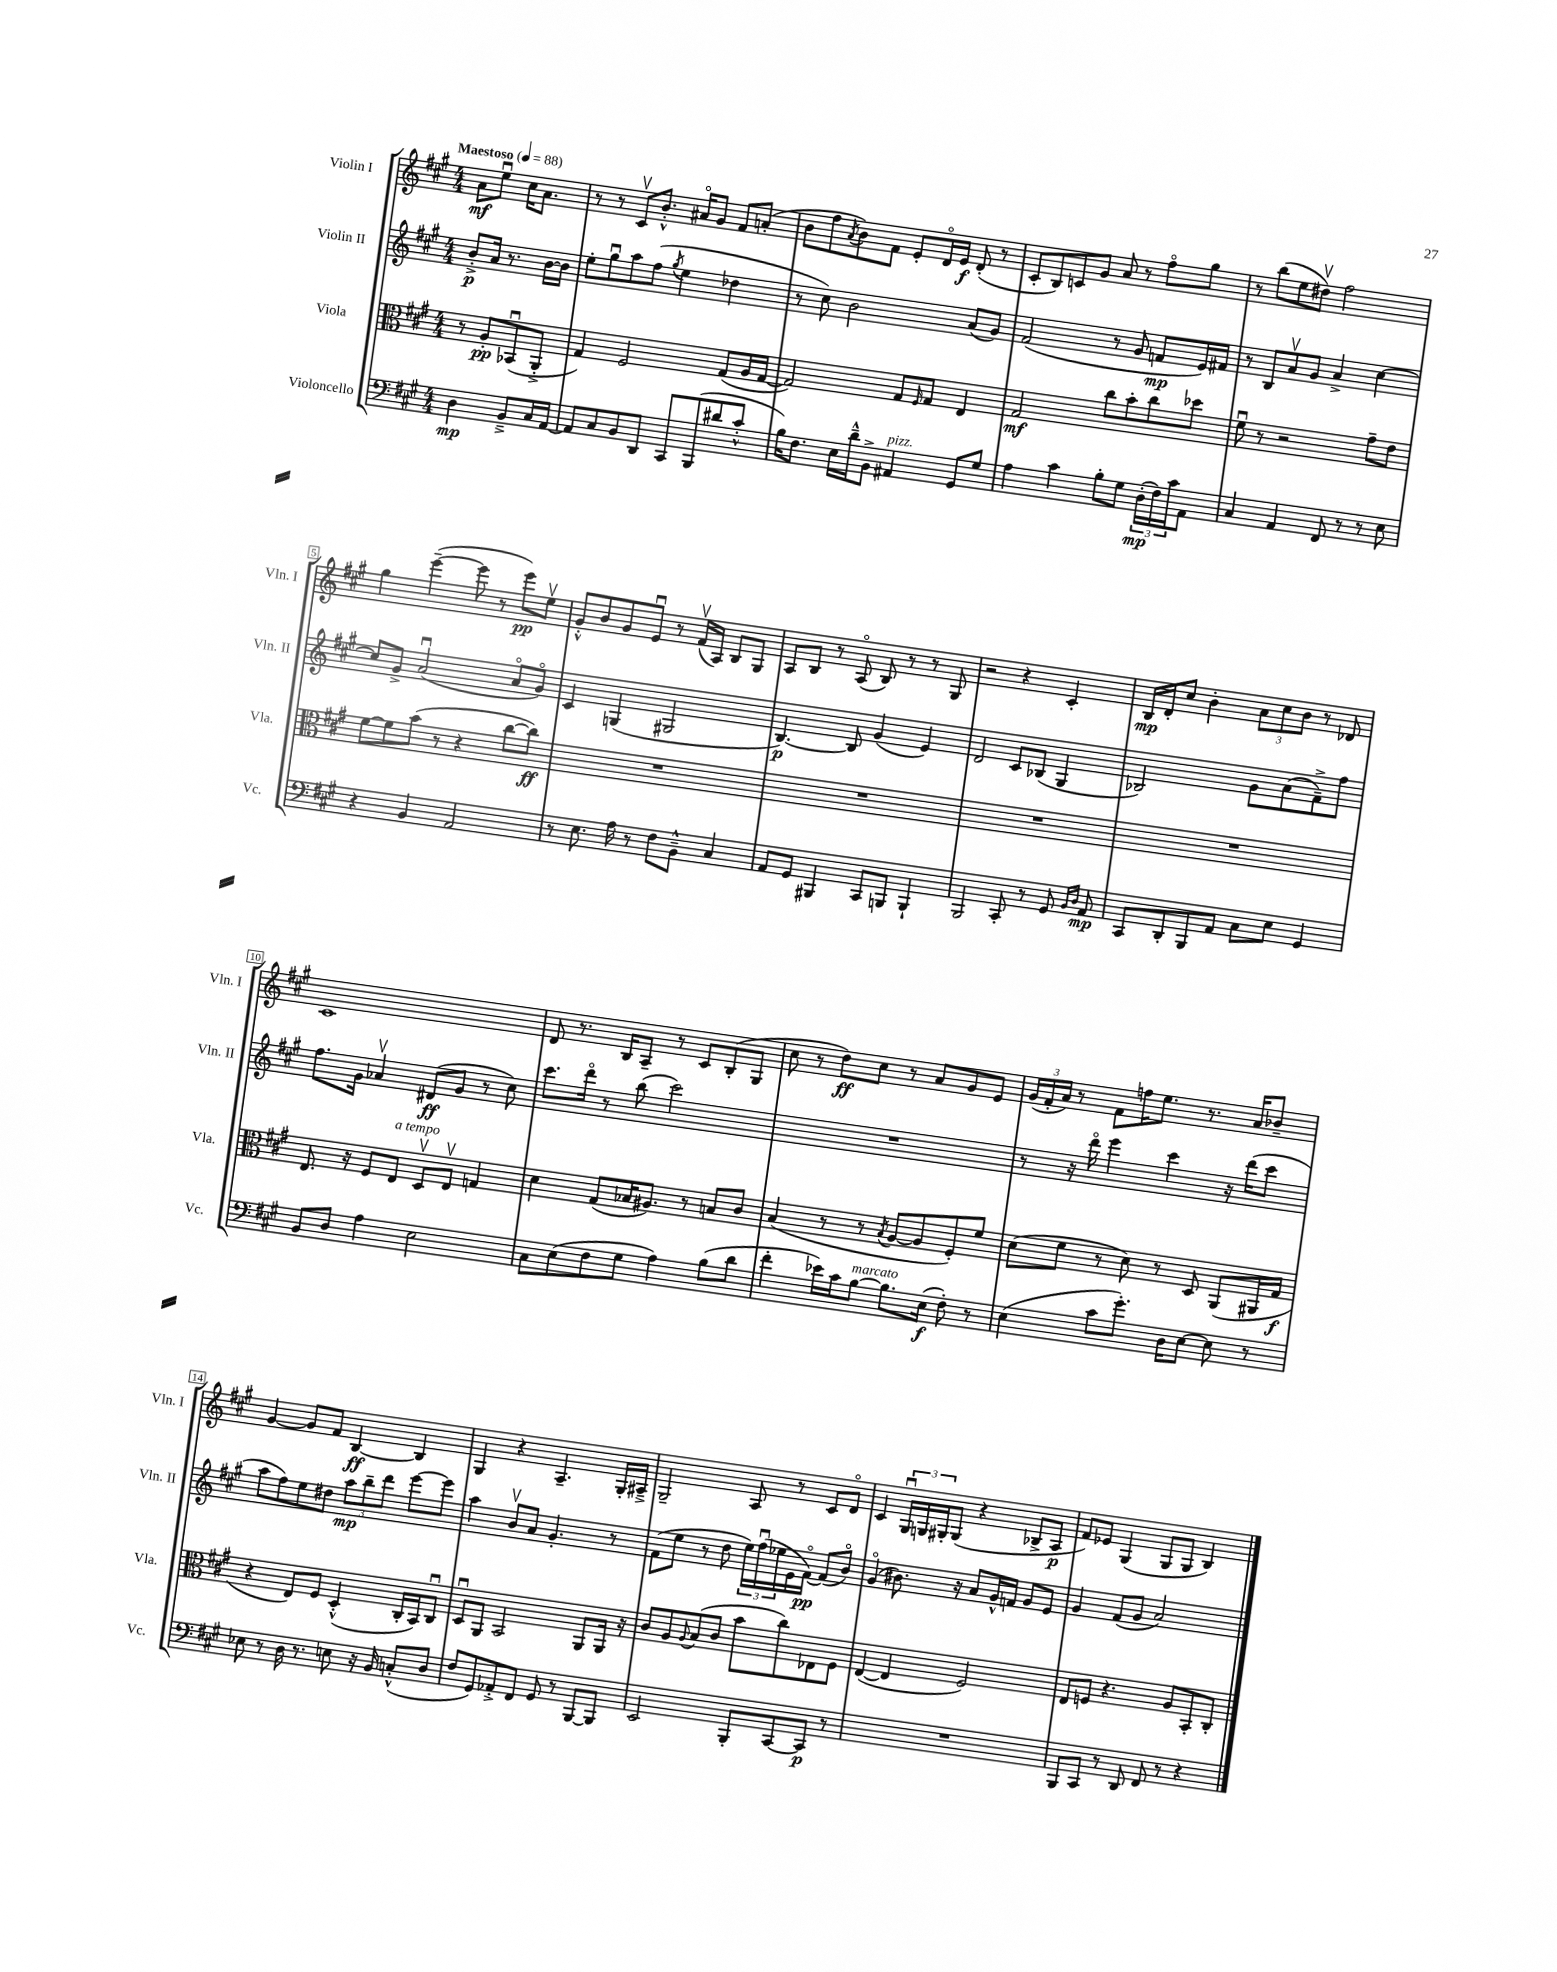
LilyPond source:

<<
\new StaffGroup <<
\new Staff = "s0" \with { instrumentName = "Violin I" shortInstrumentName = "Vln. I" } {
    \clef treble \key a \major \numericTimeSignature \time 4/4 \partial 2 \tempo "Maestoso" 4 = 88
    a'8\mf e''8\downbow cis''16 a'8. |
    r8 r8 cis'8\upbow b'8.-.-^ ais'16\flageolet gis'8 fis'8 a'8-.( |
    b'8 fis''8 \acciaccatura { a'8 } b'8) fis'8 e'8-. d'16\flageolet e'16\f d'8-.( r8 |
    cis'8-. b8) c'8 gis'8 a'8 r8 fis''8\flageolet gis''8 |
    r8 b''8( e''8 dis''8\upbow) fis''2 |
    gis''4 e'''4~--( e'''8 r8 e'''8\pp) e''8\upbow |
    gis'8-.-^ b'8 gis'8 e'8\downbow r8 fis'16\upbow( a16) b8 gis8 |
    a8 b8 r8 a8\flageolet( b8) r8 r8 gis8 |
    r2 r4 cis'4-. |
    b16\mp d'16-. cis''8 b'4-. \tuplet 3/2 { a'8 cis''8 b'8 } r8 des'8 |
    cis'1 |
    d'8 r8. b16 a8-- r8 cis'8 b8-.( gis8 |
    cis''8 r8 d''8\ff) cis''8 r8 a'8 gis'8 e'8 |
    \tuplet 3/2 { gis'16( fis'16-. a'16) } r8 fis'8 f''16 e''8. r8. a'16 bes'8-- |
    gis'4~ gis'8 fis'8 b4~\ff b4 |
    gis4 r4 a4.-- gis16-. ais16---> |
    gis2-- a8 r8 cis'8 d'8\flageolet |
    cis'4 \tuplet 3/2 { gis16\downbow g16 gis16-. } gis8( r4 bes8-> a8\p |
    fis'8) ees'8 gis4( gis8 gis8 b4) \bar "|." |
}
\new Staff = "s1" \with { instrumentName = "Violin II" shortInstrumentName = "Vln. II" } {
    \clef treble \key a \major \numericTimeSignature \time 4/4 \partial 2
    b'8-.->\p a'16 r8. b'16~ b'16 |
    e''8-. gis''8\downbow a''8 fis''8( \acciaccatura { gis''8 } e''4 des''4 |
    r8 cis''8) b'2 a'8( gis'8) |
    fis'2( r8 gis'8 f'8\mp e'16) fis'16 |
    r8 b8 a'8\upbow gis'8 a'4-> cis''4~ |
    cis''8 gis'8-> a'2\downbow( a'8\flageolet gis'8\flageolet) |
    cis'4 g4( gis2 |
    b4.~\p) b8 gis'4( e'4) |
    d'2 cis'8 bes8( gis4 |
    bes2) gis'8 a'8( fis'8--->) fis''8 |
    fis''8. gis'16 aes'4\upbow dis'8\ff( gis'8 r8 cis''8) |
    cis'''8. d'''16\flageolet r8 b''8( cis'''2) |
    R1 |
    r8 r16 d'''16\flageolet e'''4 cis'''4 r16 d'''16( cis'''8 |
    a''8 fis''8) e''8 dis''8 \tuplet 3/2 { a''8\mp b''8-- d'''8 } e'''8~ e'''8 |
    a''4 b'8\upbow a'8 gis'4.-. r8 |
    fis'8( e''8 r8 d''8 \tuplet 3/2 { e''16) fis''16\downbow( ees''16 } e'16 fis'16~\flageolet\pp) fis'8( b'8\flageolet) |
    gis'4\flageolet( bis'8.) r16 a'8 gis'16-^ f'16 gis'8 e'8 |
    gis'4 fis'8( gis'8 a'2) \bar "|." |
}
\new Staff = "s2" \with { instrumentName = "Viola" shortInstrumentName = "Vla." } {
    \clef alto \key a \major \numericTimeSignature \time 4/4 \partial 2
    r8 a8-.\pp bes,8\downbow( a,8-.-> |
    gis4) fis2 gis8( a16 gis16~ |
    gis2) gis8 \grace { fis16 } gis8 e4 |
    gis2\mf cis''8 b'8-. cis''8 des''8 |
    fis'8\downbow r8 r2 gis'8-- e'8 |
    fis'8~ fis'8 b'8( r8 r4 cis''8~ cis''8\ff) |
    R1 |
    R1 |
    R1 |
    R1 |
    e8. r16 fis8 e8^\markup { \italic "a tempo" } d8\upbow e8\upbow g4 |
    d'4 gis8( bes16 ais8.) r8 b8 cis'8 |
    b4( r8 r8 \acciaccatura { b8 } a8~ a8 fis8-.) fis'8 |
    d'8( fis'8 r8 d'8) r8 d8 a,8( ais,16 gis16\f |
    r4 e8) fis8 d4-.-^( cis16-. b,16) cis8\downbow |
    d8\downbow a,8 b,2 a,8 a,16 r16 |
    cis'8 a8 \appoggiatura { a8 } b8( cis'8 b'8 cis''8) ees8 fis8 |
    e4~( e4 fis2) |
    e8 f8 r4. a8 b,8-. cis8-. \bar "|." |
}
\new Staff = "s3" \with { instrumentName = "Violoncello" shortInstrumentName = "Vc." } {
    \clef bass \key a \major \numericTimeSignature \time 4/4 \partial 2
    d4\mp b,8---> cis16 a,16~ |
    a,8 cis8 b,8 d,8 cis,8 b,,8( dis'8 cis'8-.-^ |
    b16) fis8. e16 d'16---^ b,8-> ais,4^\markup { \italic "pizz." } gis,8 gis8 |
    a4 cis'4 b8-. gis8 \tuplet 3/2 { d16-.\mp( fis16) cis'16 } a,8 |
    cis4 a,4 fis,8 r8 r8 e8 |
    r4 b,4 a,2 |
    r8 e8. a16 r8 fis8 b,8---^ cis4 |
    a,8 gis,8 bis,,4 cis,8 b,,8 b,,4-! |
    b,,2 cis,8-. r8 gis,8 \grace { b,16 d16 } a,8\mp |
    cis,8 d,8-. b,,8 a,8 cis8 e8 gis,4 |
    b,8 d8 a4 e2 |
    cis8 e8( fis8 gis8 a4) b8( d'8 |
    fis'4-. ees'16) cis'16 b8~^\markup { \italic "marcato" } b8. e16\f( fis8-.) r8 |
    e4( cis'8 gis'8.-.) d16 e8~ e8 r8 |
    ees8 r8 d16 r8. e8 r16 b,16 c8-.-^( d8 |
    fis8 gis,8) aes,8-.-> fis,8 gis,8 r8 b,,8~ b,,8 |
    e,2 b,,8-. cis,8~ cis,8\p r8 |
    R1 |
    b,,8 cis,8 r8 d,8 fis,8 r8 r4 \bar "|." |
}
>>
>>
\layout { \context { \Score \override BarNumber.stencil = #(make-stencil-boxer 0.1 0.3 ly:text-interface::print) } }
